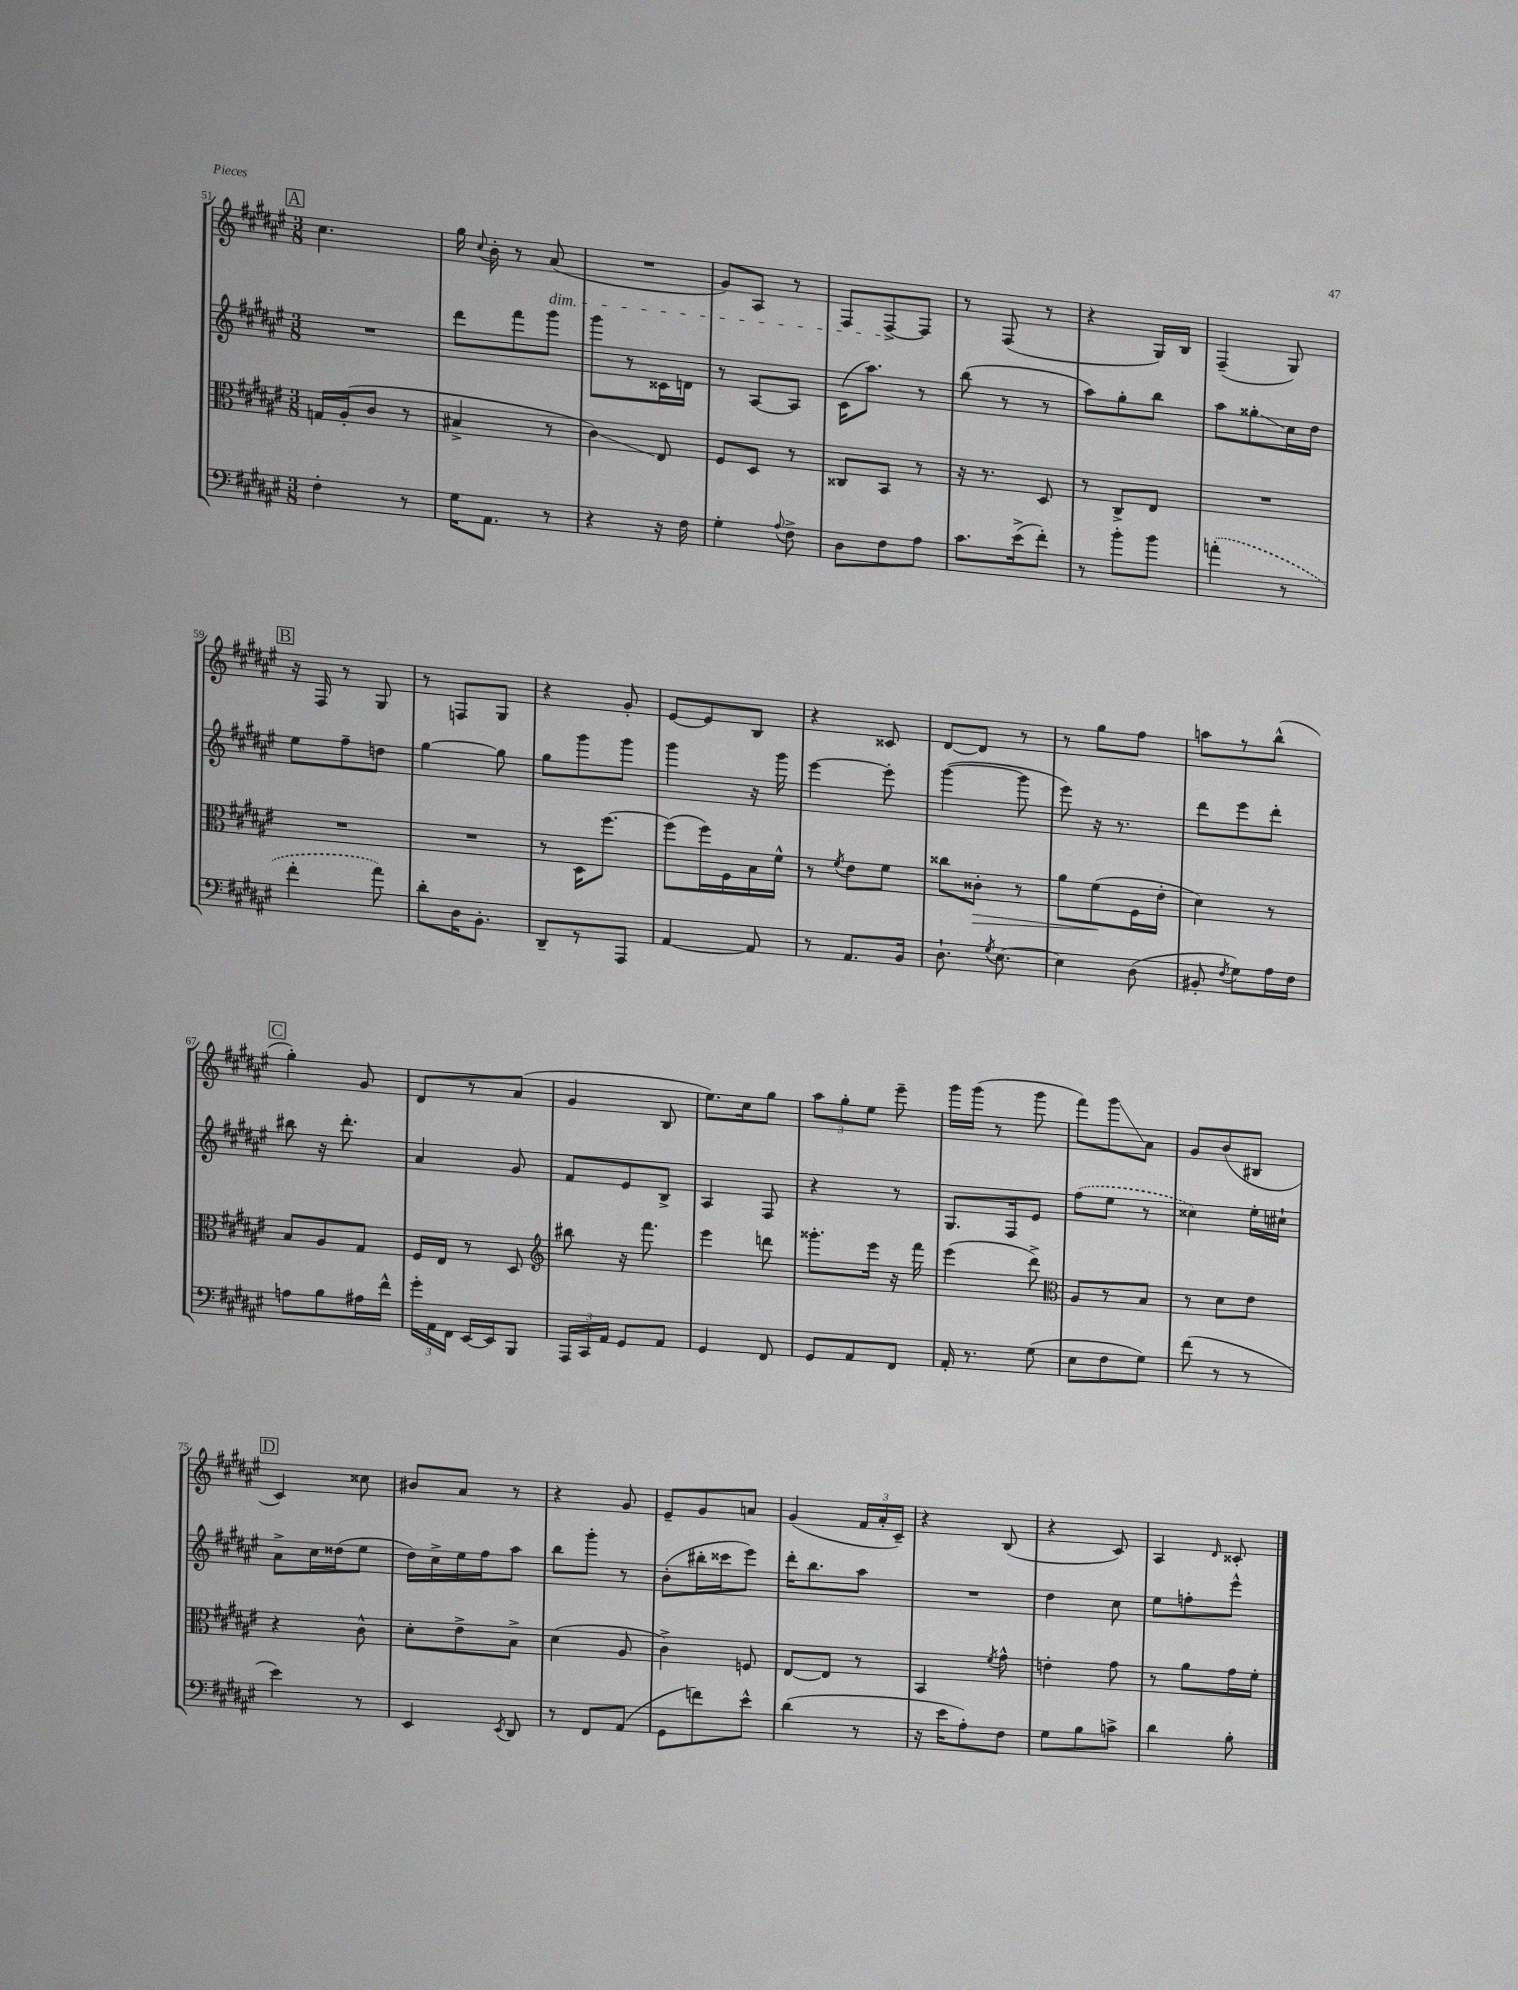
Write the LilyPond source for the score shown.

<<
\new StaffGroup <<
\new Staff = "s0" {
    \clef treble \key fis \major \numericTimeSignature \time 3/8
    \autoBeamOff \mark \markup { \box "A" } cis''4. |
    gis''16 \appoggiatura { cis''8 } b'16-. r8 ais'8\dim( |
    R4. |
    gis'8[) ais8] r8 |
    fis8[ fis8~->\! fis8] |
    r8 fis8( r8 |
    r4 gis16[) b16] |
    fis4--( gis8) |
    \mark \markup { \box "B" } r16 fis16 r8 gis8 |
    r8 f8[ gis8] |
    r4 gis'8-. |
    eis'8[~ eis'8 b8] |
    r4 cisis'8 |
    dis'8[~ dis'8] r8 |
    r8 gis''8[ fis''8] |
    a''8[ r8 b''8]-^( |
    \mark \markup { \box "C" } gis''4-.) gis'8 |
    dis'8[ r8 ais'8]( |
    gis'4 b8 |
    eis''8.[) cis''16 gis''8] |
    \tuplet 3/2 { ais''8[ gis''8-. eis''8] } eis'''8-- |
    gis'''16[ gis'''16]( r8 gis'''8 |
    fis'''8[) gis'''8\glissando ais'8] |
    gis'8[ b'8( bis8] |
    \mark \markup { \box "D" } cis'4) cisis''8 |
    bis'8[ ais'8] r8 |
    r4 gis'8 |
    eis'8[-- gis'8 a'8] |
    gis'4( \tuplet 3/2 { fis'16[ ais'16-. cis'16]--) } |
    r4 b8( |
    r4 cis'8) |
    ais4 \grace { dis'16 } cisis'8-. \bar "|." |
}
\new Staff = "s1" {
    \clef treble \key fis \major \numericTimeSignature \time 3/8
    \autoBeamOff \mark \markup { \box "A" } R4. |
    dis'''8[ fis'''8 gis'''8] |
    gis'''8[ r8 cisis'16 d'16] |
    r8 ais8[~ ais8] |
    cis'16[( ais''8.]) r8 |
    b''8( r8 r8 |
    ais''8[) gis''8-. b''8] |
    ais''8[ gisis''8-.\glissando cis''16 dis''16] |
    \mark \markup { \box "B" } eis''8[ fis''8-- d''8] |
    gis''4~ gis''8 |
    gis''8[ gis'''8 gis'''8] |
    gis'''4 r16 gis'''16 |
    eis'''4~ eis'''8-. |
    gis'''4~( gis'''8 |
    eis'''8) r16 r8. |
    dis'''8[ eis'''8 dis'''8]-. |
    \mark \markup { \box "C" } bis''8 r16 dis'''8.-. |
    ais'4 gis'8 |
    fis'8[ eis'8 b8]-> |
    ais4 fis8 |
    r4 r8 |
    gis8.[ fis16 eis'8] |
    \once \slurDashed fis''8[( eis''8] r8 |
    cisis''4) eis''16[-. cis''16]-! |
    \mark \markup { \box "D" } ais'8[-> cis''16 disis''16( eis''8] |
    dis''16[) cis''16-> eis''16 fis''16 ais''8] |
    b''8[ gis'''8]-. r8 |
    b'8[-.( bis''16-. cisis'''16 eis'''8]) |
    dis'''16[-. b''8. ais''8] |
    R4. |
    dis''4 cis''8 |
    eis''8[ f''8-. eis'''8]-^ \bar "|." |
}
\new Staff = "s2" {
    \clef alto \key fis \major \numericTimeSignature \time 3/8
    \autoBeamOff \mark \markup { \box "A" } g16[ ais16-.( cis'8] r8 |
    bis4-> r8 |
    cis'4\glissando) eis8 |
    fis8[ dis8] r8 |
    cisis8[ b,8] r8 |
    r16 r8. dis8 |
    r8 cis8[-> eis8] |
    R4. |
    \mark \markup { \box "B" } R4. |
    R4. |
    r8 dis16[ fis''8.]~ |
    fis''8[( fis''16) fis16 b16 fis'16]-^ |
    r8 \acciaccatura { fis'8 } eis'8[ fis'8] |
    cisis''8[ cisis'8]-.\> r8 |
    ais'8[ fis'8\!( fis16 eis'16]-. |
    dis'4) r8 |
    \mark \markup { \box "C" } b8[ ais8 gis8] |
    fis16[ eis16] r8 dis8 |
    \clef treble bis''8 r16 fis'''8. |
    eis'''4 d'''8 |
    gisis'''8.[-. eis'''16] r16 fis'''16 |
    eis'''4( dis'''8->) |
    \clef alto ais8[ r8 b8] |
    r8 dis'8[ eis'8] |
    \mark \markup { \box "D" } r4 cis'8-^ |
    dis'8[-. eis'8-> b8]-> |
    dis'4( ais8 |
    cis'4->) f8 |
    eis8[~ eis8] r8 |
    b,4 \acciaccatura { fis'8 } gis'8-^ |
    e'4-. gis'8 |
    r8 ais'8[ gis'16 fis'16]-. \bar "|." |
}
\new Staff = "s3" {
    \clef bass \key fis \major \numericTimeSignature \time 3/8
    \autoBeamOff \mark \markup { \box "A" } fis4-. r8 |
    gis16[ ais,8.] r8 |
    r4 r16 fis16 |
    gis4-. \appoggiatura { ais8 } fis8-> |
    dis8[ fis8 ais8] |
    cis'8.[ eis'16->( fis'8]-.) |
    r8 b'8[-. b'8] |
    \once \slurDashed a'4-.( r8 |
    \mark \markup { \box "B" } fis'4-. ais'8) |
    dis'8[-. dis16 b,8.]-. |
    dis,8[-- r8 ais,,8] |
    ais,4~ ais,8 |
    r8 ais,8.[ b,16] |
    dis8.-! \acciaccatura { gis8 } eis8.~ |
    eis4 dis8( |
    bis,8-. \acciaccatura { fis8 } gis8[) ais16 fis16] |
    \mark \markup { \box "C" } a8[ b8 ais16 fis'16]-^ |
    \tuplet 3/2 { gis'16[-. ais,16 fis,16] } eis,16[~ eis,16 b,,8] |
    \tuplet 3/2 { ais,,16[ cis,16 ais,16] } gis,8[ ais,8] |
    gis,4 fis,8 |
    gis,8[ ais,8 fis,8] |
    ais,16-. r8. gis8( |
    eis8[ fis8 gis8]) |
    fis'8( r8 r8 |
    \mark \markup { \box "D" } eis'4) r8 |
    eis,4 \acciaccatura { eis,8 } dis,8 |
    r8 fis,8[ ais,8]( |
    gis,8[ f'8) eis'8]-^ |
    dis'4( r8 |
    r16 eis'16[ ais8-.) fis8] |
    gis8[ b8 c'8]-> |
    dis'4 b8-. \bar "|." |
}
>>
>>
\layout { \context { \Score currentBarNumber = #51 } }
